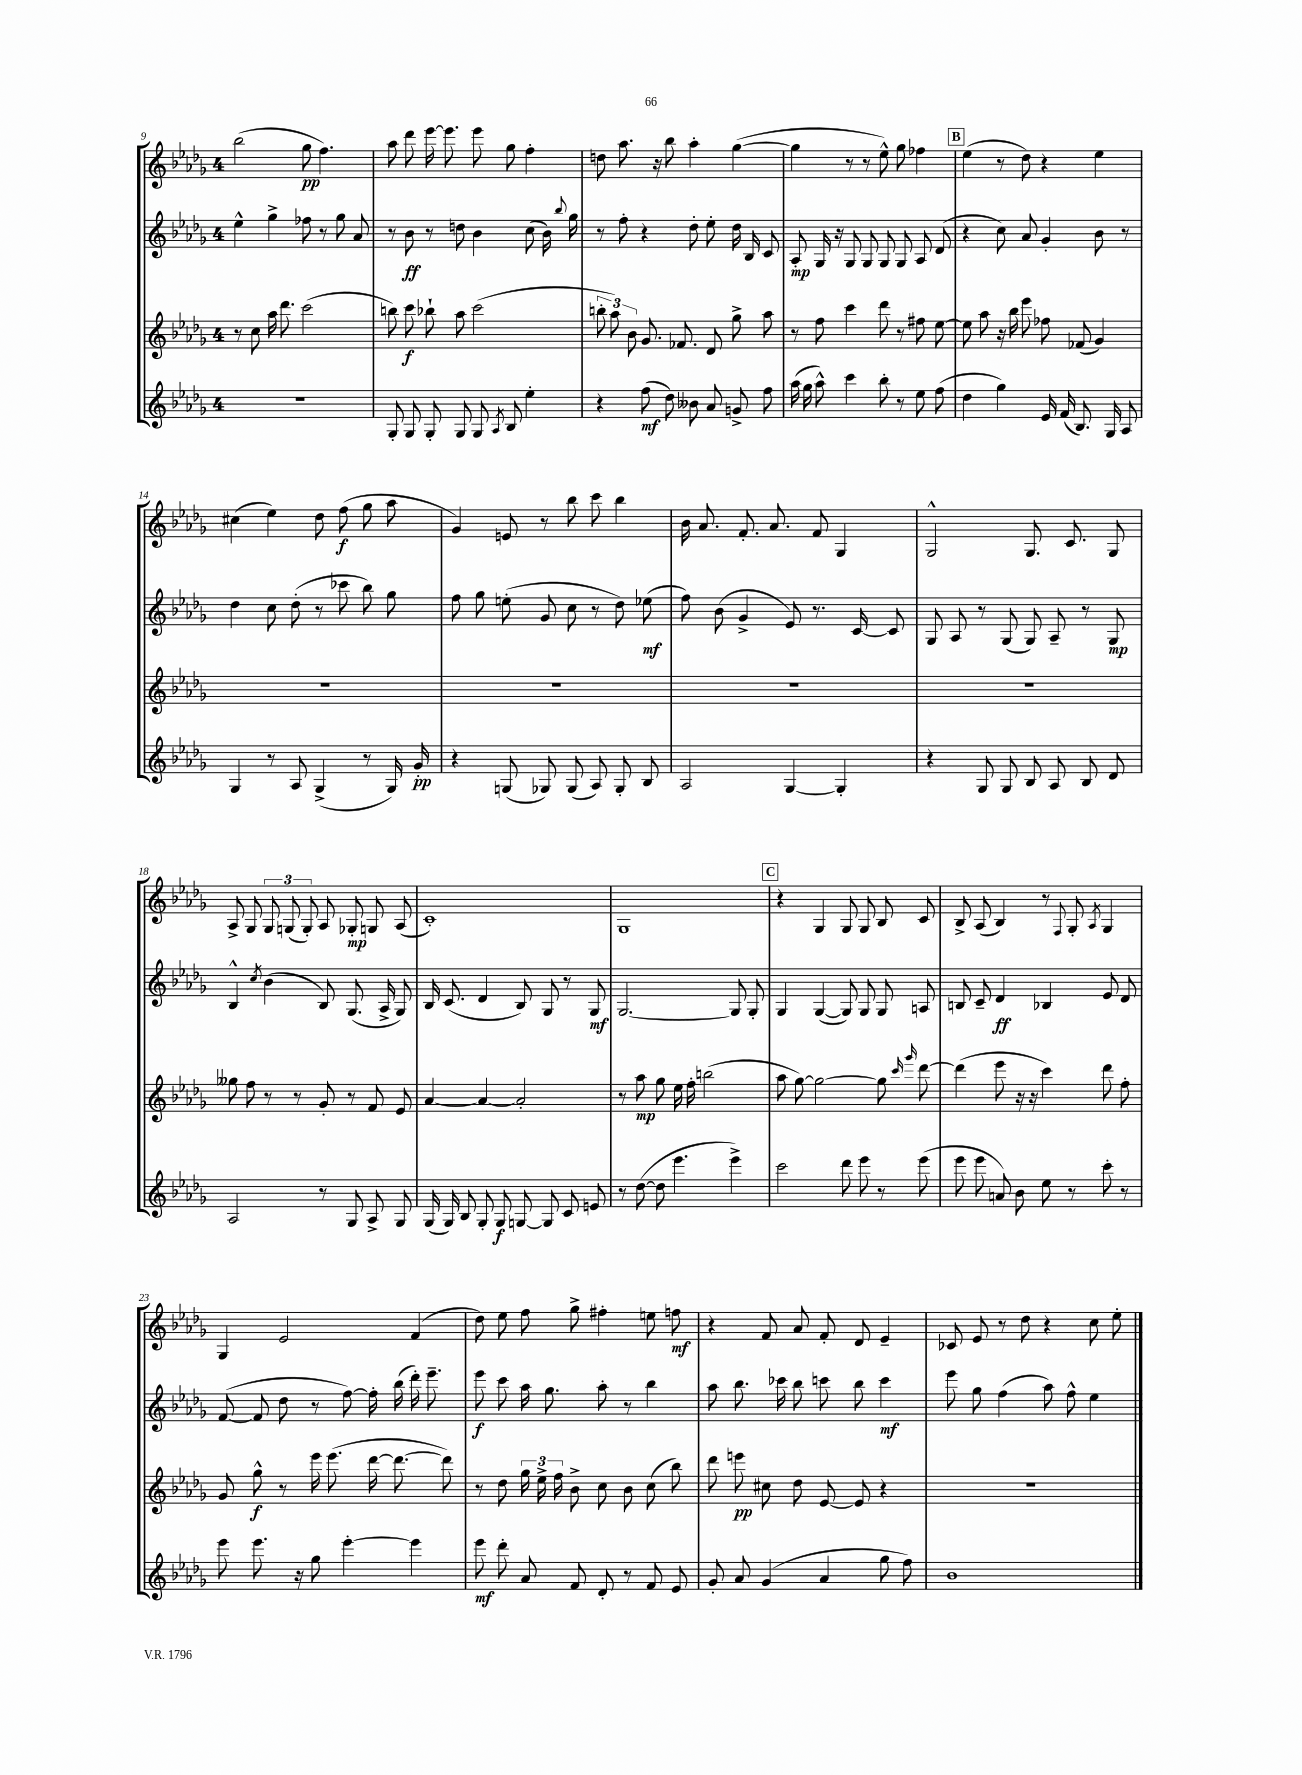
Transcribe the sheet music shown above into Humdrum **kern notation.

**kern	**kern	**kern	**kern
*staff4	*staff3	*staff2	*staff1
*clefG2	*clefG2	*clefG2	*clefG2
*k[b-e-a-d-g-]	*k[b-e-a-d-g-]	*k[b-e-a-d-g-]	*k[b-e-a-d-g-]
*M4/4	*M4/4	*M4/4	*M4/4
1r	8r	4ee-^^\	(2bb-\
.	8cc\	.	.
.	16aa-\	4gg-^\	.
.	8.ddd-\	.	.
.	(2ccc\	8ff-\	8gg-\
.	.	8r	4.ff\)
.	.	8gg-\	.
.	.	8a-/	.
=	=	=	=
8G-'/	8bb\)	8r	8aa-\
8G-/	8ccc\	8b-\	8ddd-\
8G-'/	8bb-`\	8r	[16eee-\
.	.	.	8.eee-\]
8G-/	8aa-\	8dd\	.
8G-/	(2ccc\	4b-\	8eee-\
8qA-/	.	.	.
8B-/	.	.	8gg-\
4ee-'\	.	(8cc\	4ff'\
.	.	16b-\)	.
.	.	8qqbb-/	.
.	.	16gg-\	.
=	=	=	=
4r	12bb'\	8r	8dd\
.	12aa-\)	.	.
.	.	8ff'\	8.aa-\
.	12b-\	.	.
(8ff\	8.g-/	4r	.
.	.	.	16r
8dd-\)	.	.	8bb-\
.	8.f-/	.	.
8b--\	.	8dd-'\	4aa-'\
8a-/	8d-/	8ee-'\	.
8g^/	8gg-^\	16dd-\	([4gg-\
.	.	16B-/	.
8ff\	8aa-\	8c/	.
=	=	=	=
(16aa-\	8r	8A-'/	4gg-\]
16gg-\	.	.	.
8aa-^^\)	8ff\	16G-/	.
.	.	16r	.
4ccc\	4ccc\	8G-/	8r
.	.	8G-/	8r
8bb-'\	8ddd-\	8G-/	8ee-^^\)
8r	8r	8G-/	8gg-\
8ee-\	8ff#\	8A-/	4ff-\
(8ff\	[8ee-\	(8d-/	.
=	=	=	=
4dd-\	8ee-\]	4r	(4ee-\
.	8aa-\	.	.
4gg-\)	16r	8cc\)	8r
.	16bb-\	.	.
.	8eee-\	8a-/	8dd-\)
16e-/	8ff-\	4g-'/	4r
(16f/	.	.	.
8.B-/)	(8f-/	.	.
.	4g-/)	8b-\	4ee-\
16G-/	.	.	.
8A-/	.	8r	.
=	=	=	=
4G-/	1r	4dd-\	(4cc#\
8r	.	8cc\	4ee-\)
8A-/	.	(8dd-'\	.
(4G-^/	.	8r	8dd-\
.	.	8ccc-\	(8ff\
8r	.	8bb-\)	8gg-\
16G-/)	.	8gg-\	8aa-\
16g-'/	.	.	.
=	=	=	=
4r	1r	8ff\	4g-/)
.	.	8gg-\	.
(8G/	.	(8ee'\	8e/
8G-/)	.	8g-/	8r
(8G-/	.	8cc\	8bb-\
8A-/)	.	8r	8ccc\
8G-'/	.	8dd-\)	4bb-\
8B-/	.	(8ee-\	.
=	=	=	=
2A-/	1r	8ff\)	16b-\
.	.	.	8.a-/
.	.	(8b-\	.
.	.	4g-^/	8.f'/
.	.	.	8.a-/
[4G-/	.	8e-/)	.
.	.	8.r	8f/
4G-'/]	.	.	4G-/
.	.	[16c/	.
.	.	8c/]	.
=	=	=	=
4r	1r	8G-/	2G-^^/
.	.	8A-/	.
8G-/	.	8r	.
8G-/	.	(8G-/	.
8B-/	.	8G-/)	8.G-/
8A-/	.	8A-~/	.
.	.	.	8.c/
8B-/	.	8r	.
8d-/	.	8G-/	8G-/
=	=	=	=
2A-/	8gg--\	4B-^^/	8A-^/
.	8ff\	.	8G-/
.	.	8qcc/	.
.	8r	(4b-\	12G-/
.	.	.	(12G/
.	8r	.	.
.	.	.	12G'/)
8r	8g-'/	8B-/)	8A-/
8G-/	8r	(8.G-/	8G-'/
8A-^/	8f/	.	8G/
.	.	16A-^/	.
8G-/	8e-/	8G-/)	(8A-/
=	=	=	=
(16G-/	[4a-/	16B-/	1c')
16G-/)	.	(8.c/	.
8B-/	.	.	.
8G-'/	4a-/_	4d-/	.
8G-/	.	.	.
[8G/	2a-'/]	8B-/)	.
8G/]	.	8G-/	.
8c/	.	8r	.
8e/	.	8G-/	.
=	=	=	=
8r	8r	[2.G-/	1G-
([8dd-\	8aa-\	.	.
8dd-\]	8gg-\	.	.
4.eee-\	16ee-\	.	.
.	16ff'\	.	.
.	(2bb\	.	.
4eee-^\)	.	8G-/]	.
.	.	8G-'/	.
=	=	=	=
2ccc\	8aa-\	4G-/	4r
.	[8gg-\)	.	.
.	2gg-\_	([4G-/	4G-/
8ddd-\	.	8G-/])	8G-/
8eee-\	.	8G-/	8G-/
8r	8gg-\]	8G-/	8B-/
.	16qqccc/	.	.
.	16qqggg-/	.	.
(8eee-\	[8ddd-\	8A/	8c/
=	=	=	=
8eee-\	(4ddd-\]	8B/	8B-^/
8eee-\	.	8c~/	(8A-/
8a/)	8eee-\	4d-/	4B-/)
8b-\	16r	.	.
.	16r	.	.
8ee-\	4ccc\)	4B-/	8r
.	.	.	8qqF/
8r	.	.	8G-'/
.	.	.	8qA-/
8ccc'\	8ddd-\	8e-/	4G-/
8r	8ff'\	8d-/	.
=	=	=	=
8eee-\	8g-/	([8f/	4G-/
8.eee-\	8gg-^^\	8f/]	.
.	8r	8dd-\	2e-/
16r	.	.	.
8gg-\	16eee-\	8r	.
.	(8.eee-\	.	.
[4eee-'\	.	[8ff\)	.
.	[16ddd-\	16ff'\]	.
.	8.ddd-\_	(16bb-\	.
4eee-\]	.	16ddd-'\)	(4f/
.	.	8.eee-~\	.
.	8ddd-\])	.	.
=	=	=	=
8eee-\	8r	8eee-\	8dd-\)
8ddd-'\	8dd-\	8ccc\	8ee-\
8a-/	24gg-\	16aa-\	8ff\
.	24ee-^\	.	.
.	.	8.gg-\	.
.	24ff\	.	.
8f/	8b-^\	.	8gg-^\
8d-'/	8cc\	8aa-'\	4ff#'\
8r	8b-\	8r	.
8f/	(8cc\	4bb-\	8ee\
8e-/	8bb-\)	.	8ff\
=	=	=	=
8g-'/	8ddd-\	8aa-\	4r
8a-/	8eee\	8.bb-\	.
(4g-/	8cc#\	.	8f/
.	.	16ccc-\	.
.	8dd-\	8bb-\	8a-/
4a-/	[8e-/	8ccc\	8f'/
.	8e-/]	8bb-\	8d-/
8gg-\	4r	4ccc\	4e-~/
8ff\)	.	.	.
=	=	=	=
1b-	1r	8eee-\	8c-/
.	.	8gg-\	8e-/
.	.	(4ff\	8r
.	.	.	8dd-\
.	.	8aa-\)	4r
.	.	8ff^^\	.
.	.	4ee-\	8cc\
.	.	.	8ee-'\
==	==	==	==
*-	*-	*-	*-
